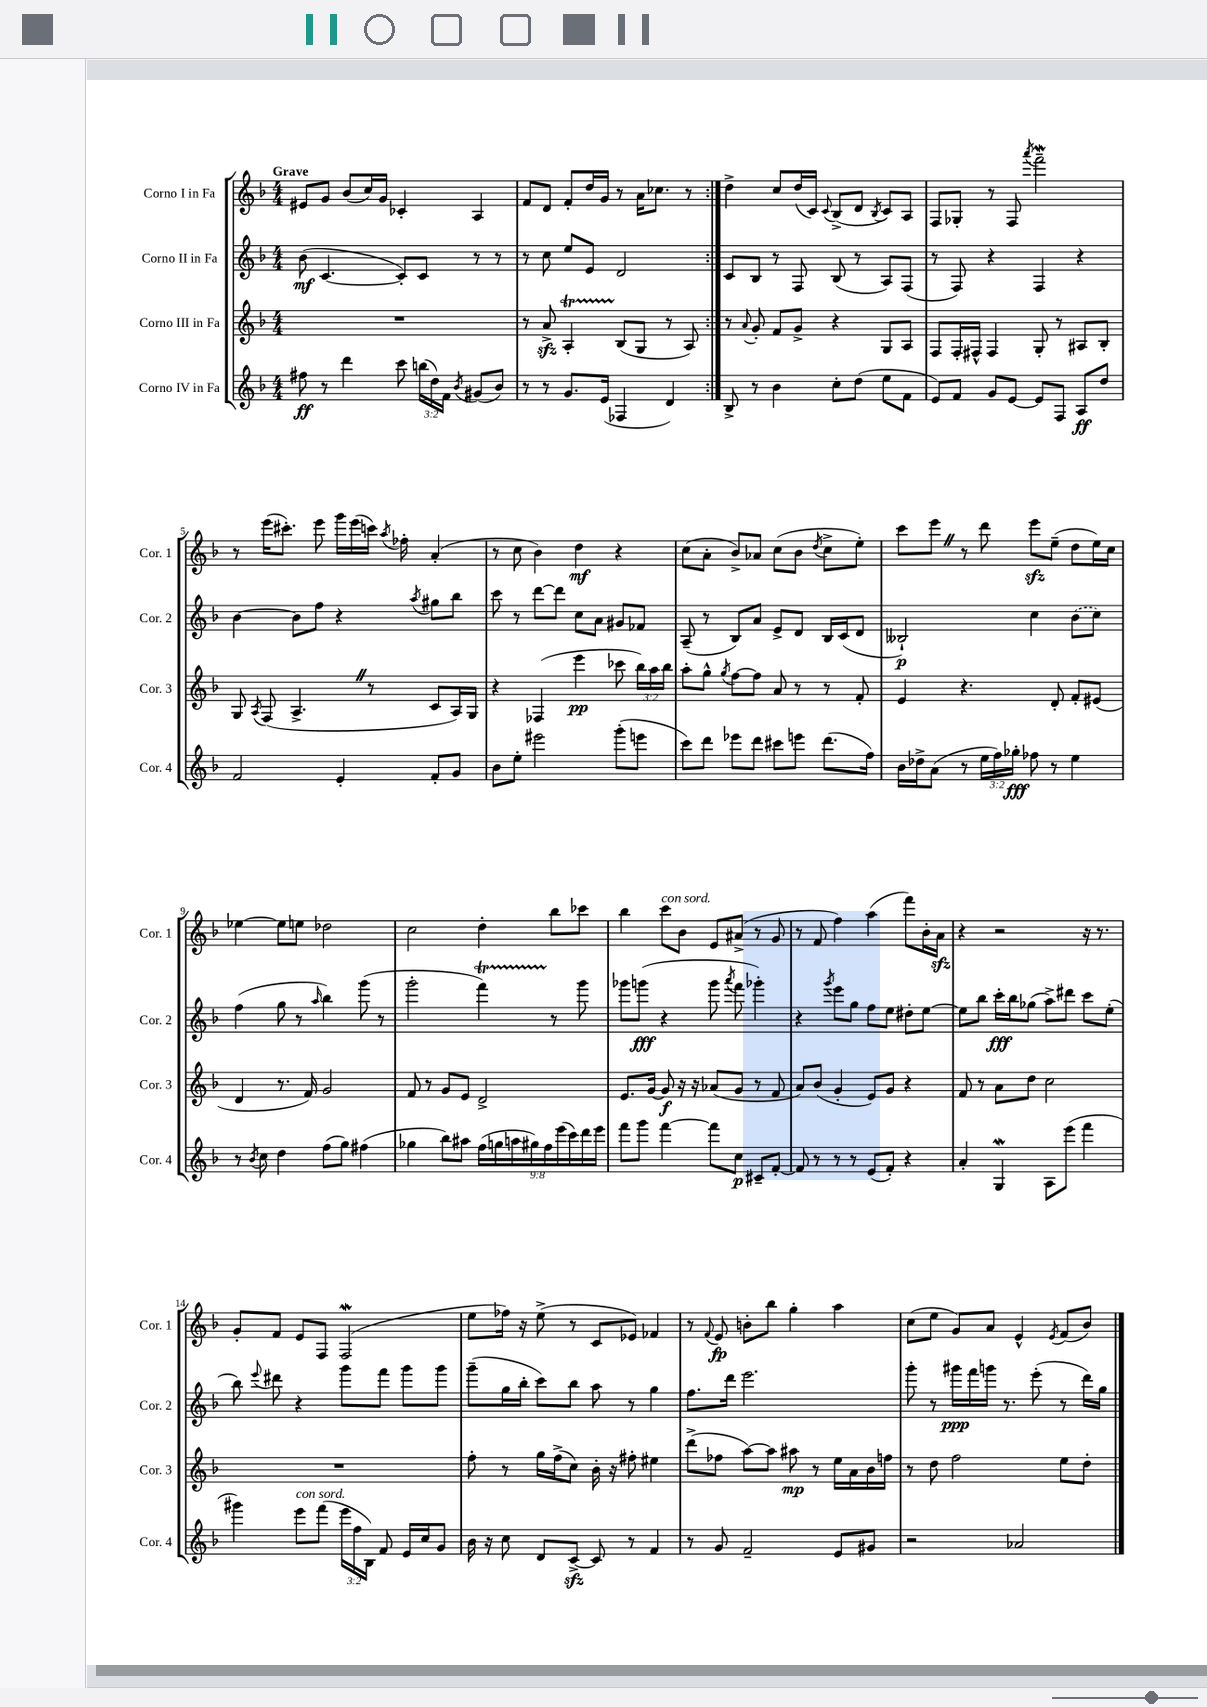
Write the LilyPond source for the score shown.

<<
\new StaffGroup <<
\new Staff = "s0" \with { instrumentName = "Corno I in Fa" shortInstrumentName = "Cor. 1" } {
    \clef treble \key f \major \numericTimeSignature \time 4/4 \tempo "Grave"
    \autoBeamOff \repeat volta 2 { eis'8[ g'8] bes'8[( c''16) g'16] ces'4-. a4 |
    f'8[ d'8] f'8[-. d''16 g'16] r8 a'16[ ces''8.] r8 | }
    d''4-> c''8[ d''16( c'16]) \appoggiatura { c'8 } bes8[->( d'8] \acciaccatura { bes8 } c'8[) a8] |
    f8[ ges8]-. r8 f8 \acciaccatura { a'''8 } f'''2--\mordent |
    r8 e'''16[( cis'''8.]-.) e'''8 g'''16[ e'''16( c'''16]) \acciaccatura { a''8 } fes''16-. a'4-.( |
    r8 c''8 bes'4) d''4\mf r4 |
    c''8[( a'8]-. bes'8[->) aes'8] c''8[( bes'8] \acciaccatura { d''8 } c''8[-> e''8]-.) |
    c'''8[ e'''8] \once \override BreathingSign.text = \markup { \musicglyph "scripts.caesura.straight" } \breathe r8 d'''8 e'''8[\sfz e''8]--( d''8[ e''16) c''16] |
    ees''4~ ees''8[ e''8] des''2 |
    c''2 d''4-. bes''8[ ces'''8] |
    bes''4 c'''8[^\markup { \italic "con sord." } bes'8] e'8[ ais'8]->( r8 g'8 |
    r8 f'8 f''4) a''4( f'''8[) bes'16-. a'16]\sfz |
    r4 r2 r16 r8. |
    g'8[-. f'8] e'8[ f8] f2\mordent( |
    e''8[ fes''16]) r16 e''8->( r8 c'8[ ees'8]) fes'4 |
    r8 \appoggiatura { f'8 } e'8\fp b'8[-. bes''8] g''4-. a''4 |
    c''8[( e''8] g'8[) a'8] e'4-^ \acciaccatura { e'8 } f'8[( bes'8]) \bar "|." |
}
\new Staff = "s1" \with { instrumentName = "Corno II in Fa" shortInstrumentName = "Cor. 2" } {
    \clef treble \key f \major \numericTimeSignature \time 4/4
    \autoBeamOff \repeat volta 2 { bes'8\mf( c'4.~ c'8[-.) c'8] r8 r8 |
    r8 c''8 e''8[ e'8] d'2 | }
    c'8[ bes8] r8 f8 bes8( r8 a8[) f8]( |
    r8 f8) r4 f4 r4 |
    bes'4~ bes'8[ f''8] r4 \acciaccatura { a''8 } gis''8[ bes''8] |
    c'''8 r8 d'''8[~ d'''8] c''8[ a'8] gis'8[ fes'8] |
    a8--( r8 bes8[) a'8] e'8[-> d'8] bes16[ c'16( d'8] |
    beses2-!\p) c''4 \once \slurDashed bes'8[( c''8]) |
    f''4( g''8 r8 \grace { a''16 } bes''4) g'''8( r8 |
    g'''2-. f'''4\startTrillSpan) r8\stopTrillSpan g'''8 |
    ges'''8[ g'''8]\fff( r4 g'''8 \acciaccatura { a'''8 } f'''8 ges'''4-.) |
    r4 \acciaccatura { g'''8 } e'''8[ g''8] f''8[ e''8] dis''8[-. e''8]~ |
    e''8[ bes''8] c'''16[-.\fff bes''16 ges''8]( a''8[->) dis'''8] c'''8[ e''8]-.( |
    bes''8) \appoggiatura { e'''8 } dis'''8 r4 g'''8[ f'''8] g'''8[ g'''8] |
    g'''8[--( g''16 bes''16]-. c'''8[) bes''8] a''8 r8 g''4 |
    f''8.[ d'''16] e'''2. |
    g'''8-. r8 gis'''16[\ppp f'''16 g'''16] r8. e'''8-.( r8 d'''16[) g''16] \bar "|." |
}
\new Staff = "s2" \with { instrumentName = "Corno III in Fa" shortInstrumentName = "Cor. 3" } {
    \clef treble \key f \major \numericTimeSignature \time 4/4 \override Staff.TupletNumber.text = #tuplet-number::calc-fraction-text
    \autoBeamOff \repeat volta 2 { R1 |
    r8 a'8->\sfz a4-.\startTrillSpan bes8[\stopTrillSpan( g8] r8 a8) | }
    r8 \appoggiatura { a'8 } g'8-. f'8[ g'8]-> r4 g8[ a8] |
    f8[ f16-. fis16]-^ fis4 g8-. r8 ais8[ bes8]-. |
    g8 \acciaccatura { a8 } f8( a4.-> \once \override BreathingSign.text = \markup { \musicglyph "scripts.caesura.straight" } \breathe r8 c'8[ a16) g16] |
    r4 fes4( e'''4\pp ces'''8 \tuplet 3/2 { bes''16[) a''16 bes''16] } |
    a''8[-. g''8]-^ \acciaccatura { g''8 } f''8[~ f''8] a'8 r8 r8 f'8-. |
    e'4 r4. d'8-. f'8[-. eis'8]( |
    d'4 r8. f'16) g'2 |
    f'8 r8 g'8[ e'8] d'2-> |
    e'8.[ g'16]~ g'8\f r16 r16 aes'8[( g'8] r8 f'8 |
    a'8[) bes'8]( g'4-. e'8[) g'8] r4 |
    f'8 r8 a'8[ d''8] c''2 |
    R1 |
    f''8-. r8 g''16[ f''16->( c''8]) bes'16-. r16 fis''8-. eis''4 |
    d'''8[->( fes''8] a''8[~) a''8] ais''8\mp r8 e''16[ a'16 bes'16 f''16] |
    r8 d''8 f''2 e''8[ d''8]-. \bar "|." |
}
\new Staff = "s3" \with { instrumentName = "Corno IV in Fa" shortInstrumentName = "Cor. 4" } {
    \clef treble \key f \major \numericTimeSignature \time 4/4 \override Staff.TupletNumber.text = #tuplet-number::calc-fraction-text
    \autoBeamOff \repeat volta 2 { fis''8\ff r8 d'''4 c'''8 \tuplet 3/2 { b''16[( d''16) f'16] } \acciaccatura { bes'8 } gis'8[( bes'8]) |
    r8 r8 g'8.[ e'16]( fes4 d'4) | }
    bes8-> r8 bes'4 c''8[-. d''8]( e''8[ f'8] |
    e'8[) f'8] g'8[ e'8]~ e'8[ f8] a8[\ff d''8] |
    f'2 e'4-. f'8[-. g'8] |
    bes'8[ e''8]-. eis'''2 g'''8[-.( e'''8] |
    c'''8[) d'''8] ees'''8[ d'''8] cis'''8[ e'''8] d'''8.[( f''16]) |
    bes'16[ des''16-> a'8]( r8 \tuplet 3/2 { e''16[ f''16) ges''16]-.\fff } fes''8 r8 e''4 |
    r8 \acciaccatura { bes'8 } c''8 d''4 f''8[( g''8]) fis''4( |
    ges''4 bes''8[) ais''8] \tuplet 9/8 { f''16[( g''16 a''16 gis''16) f''16 e'''16( c'''16) d'''16 e'''16] } |
    f'''8[ g'''8] f'''4~ f'''8[ c''8]\p cis'8[-- f'8]~-. |
    f'8 r8 r8 r8 e'8[( f'8]-.) r4 |
    a'4-. g4\mordent a8[ e'''8]( f'''4 |
    gis'''4) e'''8[^\markup { \italic "con sord." } f'''8]( \tuplet 3/2 { e'''16[ f''16 bes16]) } f'8 e'16[ c''16 g'8] |
    bes'16 r16 c''8 d'8[ c'8]~->\sfz c'8 r8 f'4 |
    r8 g'8 f'2-- e'8[ gis'8] |
    r2 aes'2 \bar "|." |
}
>>
>>
